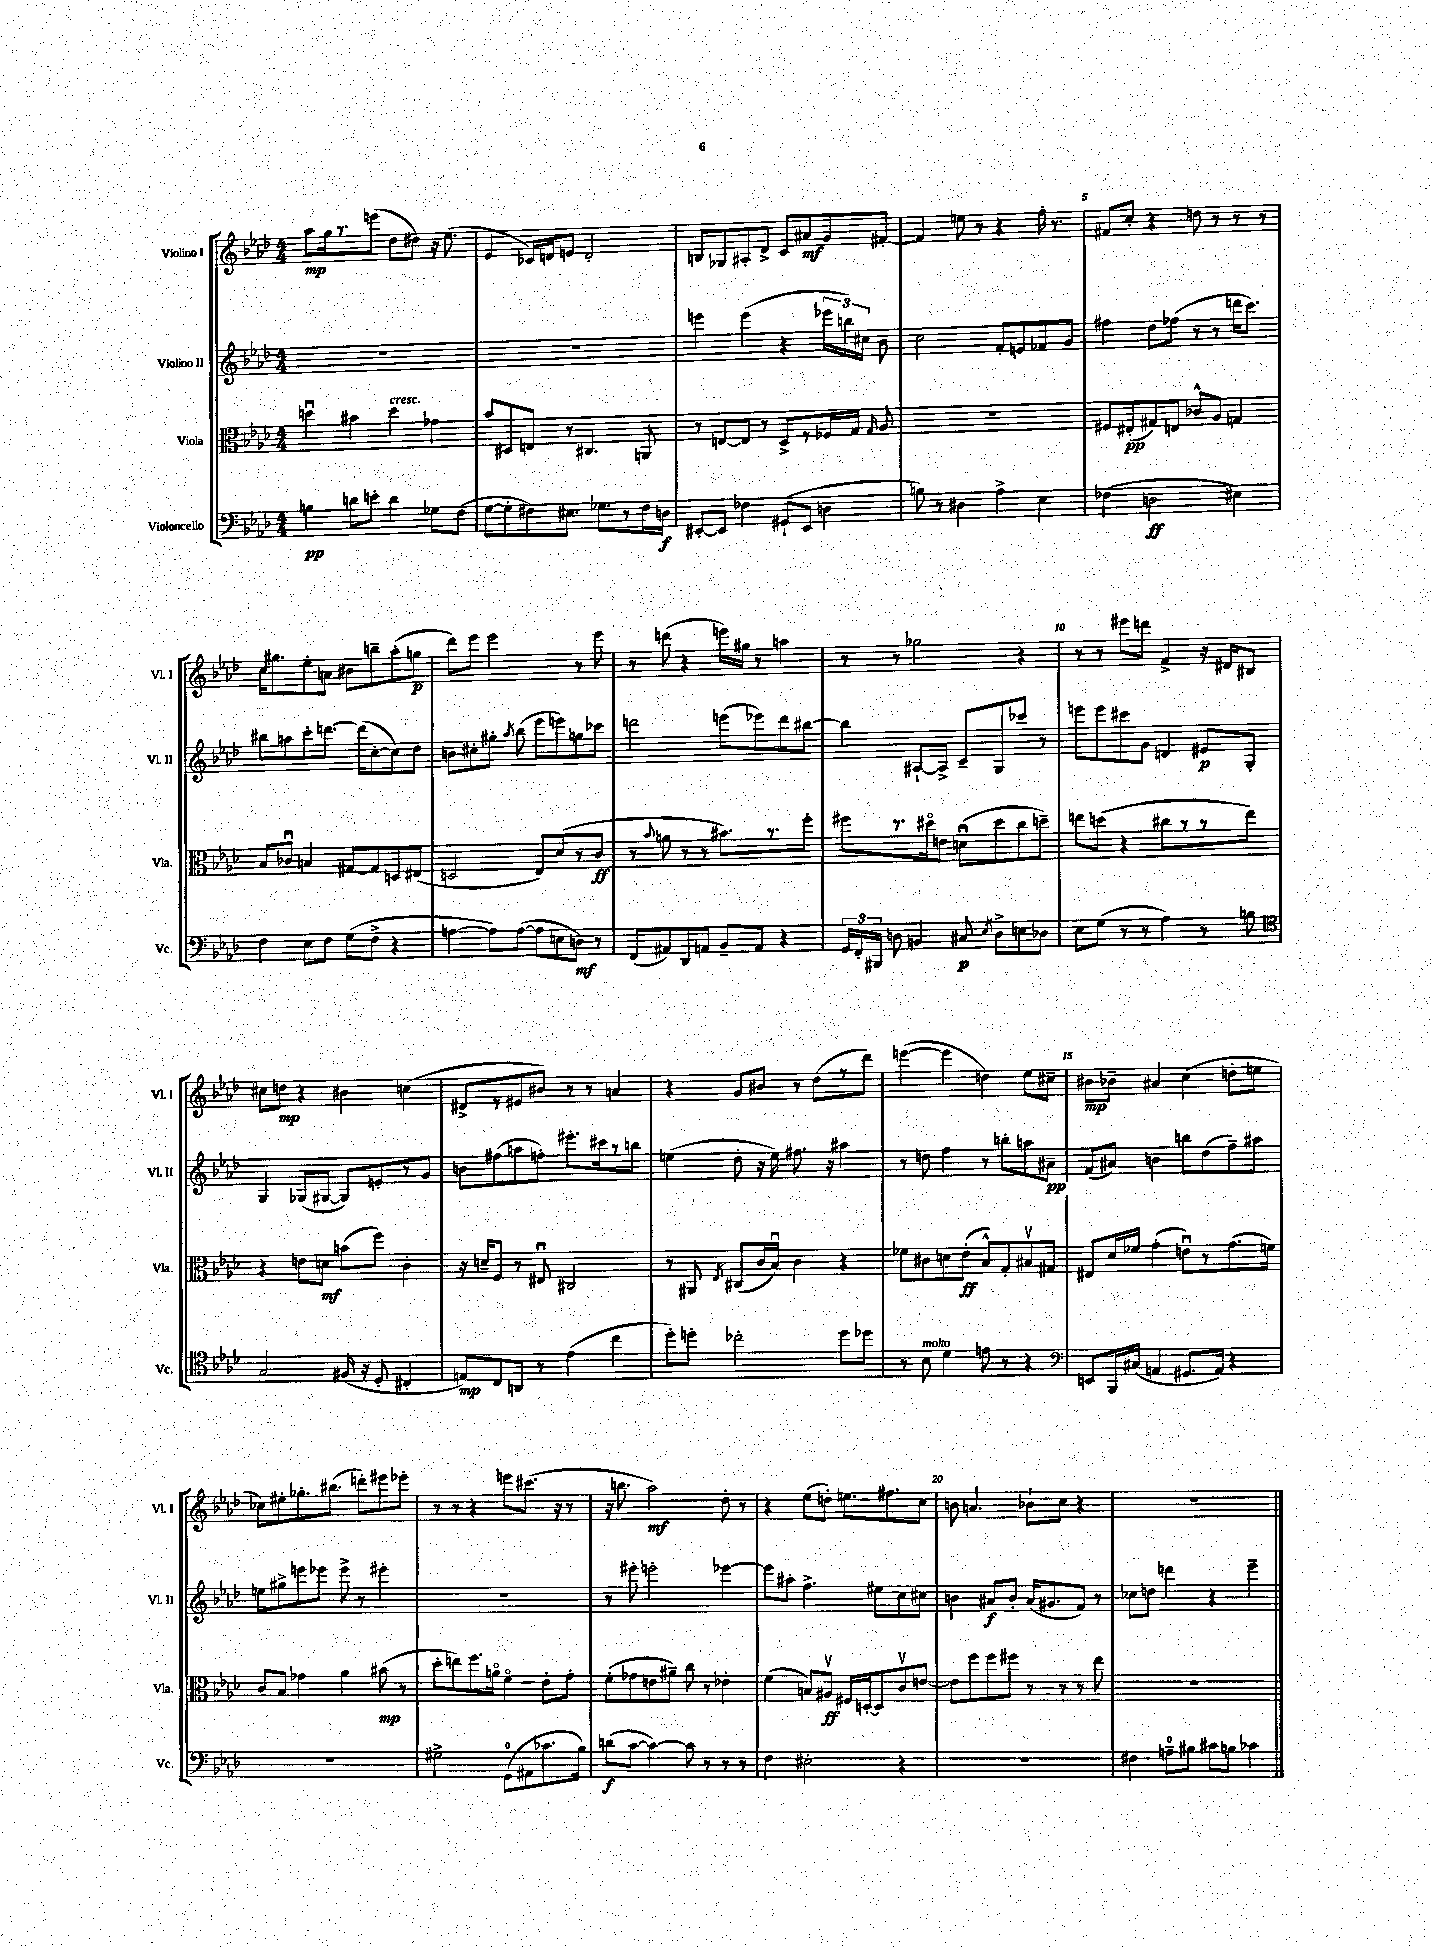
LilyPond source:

<<
\new StaffGroup <<
\new Staff = "s0" \with { instrumentName = "Violino I" shortInstrumentName = "Vl. I" } {
    \clef treble \key aes \major \numericTimeSignature \time 4/4
    \autoBeamOff aes''8[\mp g''16 r8. e'''8]( des''8[ dis''8]) r16 ees''8.( |
    ees'4 ces'16[) d'16 e'8] d'2-. |
    b8[ ges8 ais8-. des'8]-> c'8[ ais'8\mf g'8 fis'8]~-. |
    fis'4 e''8 r8 r4 f''16-. r8. |
    fis'8[ c''8]-. r4 d''8 r8 r8 r8 |
    c''16[ gis''8. ees''8-. a'8] bis'8[ b''8-- aes''8-.( g''8]\p |
    des'''8[) ees'''8] ees'''2 r8 ees'''8 |
    r8 d'''8( r4 e'''16[) gis''16] r8 a''4 |
    r8 r8 ges''2 r4 |
    r8 r8 eis'''8[ d'''8] f'4-> r16 dis'16[ bis8] |
    cis''8[ d''8]\mp r4 bis'4 c''4( |
    dis'8[-> r8 eis'8 bis'8]) r8 r8 a'4 |
    r4 g'8[ bis'8] r8 des''8[( r8 des'''8]) |
    e'''4~( e'''4 d''4) ees''8[ cis''8]-- |
    bis'8[\mp bes'8]-- ais'4 c''4( d''8[-. e''8] |
    ces''8[) eis''8-. ges''8.-. bis''8.]( d'''8[-.) eis'''8 ees'''8]-. |
    r8 r8 r4 e'''8[ cis'''8.]( r16 r8 |
    r16 b''8. aes''2\mf) des''8-. r8 |
    r4 ees''8[( d''8]-.) e''8.[ fis''8. c''8] |
    b'8 a'4. bes'8[-! c''8] r4 |
    R1 \bar "|." |
}
\new Staff = "s1" \with { instrumentName = "Violino II" shortInstrumentName = "Vl. II" } {
    \clef treble \key aes \major \numericTimeSignature \time 4/4
    \autoBeamOff R1 |
    R1 |
    e'''4 e'''4( r4 \tuplet 3/2 { ees'''16[ b''16) cis''16] } bes'8 |
    c''2 f'8[-. e'8 fes'8 g'8] |
    fis''4 des''8[ fes''8]( r8 r8 d'''16[ c'''8.]) |
    bis''8[ a''8 c'''8-. d'''8.]~ d'''16[( c''8~-. c''8) des''8] |
    b'8[ cis''8-. gis''8]-. \acciaccatura { aes''8 } bes''8( ees'''8[ e'''8) g''8 ces'''8] |
    d'''2 e'''8[( ees'''8) d'''8 bis''8]~ |
    bis''4 ais8[~-! ais8]-> c'8[-- g8 ces'''8] r8 |
    e'''8[ e'''8 cis'''8 g'8] d'4 eis'8[\p g8]-. |
    g4 ges8[( gis8]~ gis8[) e'8-. r8 g'8] |
    b'8[ fis''8( a''8 f''8]-.) eis'''8.[-. cis'''16 r8 b''8] |
    e''4( des''8-. r16 e''16) fis''8. r16 ais''4 |
    r8 d''8 f''4 r8 b''8[-. a''8 ais'8]--\pp |
    f'8[( ais'8]) b'4 b''8[ des''8( f''8--) ais''8] |
    e''8[ gis''8-> e'''8 ees'''8] ees'''8-> r8 eis'''4-. |
    R1 |
    r8 eis'''8-. e'''2-. ees'''4~ |
    ees'''8[ ais''8]-. f''4.-> eis''8[ c''8 cis''8] |
    b'4 ais'8[\f b'8]-. ais'16[( gis'8. f'8]) r8 |
    ces''8[ d''8] d'''4 r4 ees'''4-- \bar "|." |
}
\new Staff = "s2" \with { instrumentName = "Viola" shortInstrumentName = "Vla." } {
    \clef alto \key aes \major \numericTimeSignature \time 4/4
    \autoBeamOff d''4\downbow bis'4 d''4^\markup { \italic "cresc." } ges'4 |
    bes'8[ dis8 e8] r8 cis4. a,8 |
    r8 e8[~ e8] r8 des8[-> r8 fes16 g16] \grace { g16 } aes8 |
    R1 |
    fis8[ eis8-.\pp( gis8) e8] ces'8[-^ aes8] g4 |
    bes8[ ces'8]\downbow b4 gis8[~ gis8 d8 eis8]( |
    d2 ees8[) des'8( r8 c'8]\ff |
    r8 \appoggiatura { bes'8 } a'8 r8 r8 bis'8.[) r8. f''8]-. |
    fis''8[ r8. dis''16\flageolet e'8] d'8[\downbow( dis''8 c''8 d''8]--) |
    e''8[ d''8]( r4 cis''8[ r8 r8 e''8]) |
    r4 e'8[ d'8]\mf b'8[( f''8]) c'4-. |
    r16 d'16[-- f8] r8 eis8\downbow cis2 |
    r8 ais,8 \acciaccatura { ees8 } cis8[( c'16 bes16]\downbow) c'4 r4 |
    fes'8[ cis'8 d'8 ees'8]-.\ff( bes8[-^) g8-. bis8\upbow gis8] |
    eis8[ des'16 fes'16] g'4-.( e'8[\downbow) r8 g'8.( f'16]) |
    c'8[ bes8] ges'4 aes'4 bis'8\mp( r8 |
    des''8[-. e''8) f''8. a'16]\flageolet f'4\flageolet ees'8[-. g'8]-. |
    f'8[-.( ges'8 e'8 ais'8]--) c''8 r8 ees'4-. |
    f'4( b8[) ais8]\upbow\ff fis16[ d16~-. d8 c'8\upbow e'8]~ |
    e'8[ f''8 f''8 fis''8] r8 r8 r8 ees''8 |
    R1 \bar "|." |
}
\new Staff = "s3" \with { instrumentName = "Violoncello" shortInstrumentName = "Vc." } {
    \clef bass \key aes \major \numericTimeSignature \time 4/4
    \autoBeamOff b4\pp d'8[ e'8]-. d'4 ges8[ f8]( |
    g8[~ g8-. fis8) eis8.] ges8.[ r8 fis16 d16]\f |
    eis,8[~-. eis,8] fes4 gis,8[-!( eis,8] d4 |
    b8) r8 dis4 aes4-> ees4 |
    fes4( d2\ff eis4) |
    f4 ees8[ f8] g8[( f8]-> r4 |
    a4~ a8[) a8]~( a8[ e8 d8]\mf) r8 |
    f,8[( ais,8) des,8 a,8] bes,8[-- a,8] r4 |
    \tuplet 3/2 { g,16[ f,16-. bis,,16] } d8 b,4 cis8\p \acciaccatura { ees8 } d8[-> e8 des8] |
    ees8[ g8]( r8 r8 aes4) r8 b8 |
    \clef tenor g2 fis16( r16 des8-. cis4-. |
    e8[\mp) c8 a,8] r8 ees'4( c''4 |
    des''8[-.) d''8]-. ces''2-. d''8[ des''8] |
    r8 bes8^\markup { \italic "molto" } des'4 e'8 r8 r4 |
    \clef bass e,8[ bes,,16 cis16]( a,4 gis,8.[ a,16]) r4 |
    r1 |
    gis2-> g,8[-0( ais,8 ces'8. bes16]) |
    d'8[\f( c'8]~ c'4~) c'8 r8 r8 r8 |
    f4 eis2-. r4 |
    r1 |
    fis4 a8[-0-- bis8] cis'8[ b8] ces'4 \bar "|." |
}
>>
>>
\layout { \context { \Score \override BarNumber.break-visibility = ##(#f #t #t) barNumberVisibility = #(every-nth-bar-number-visible 5) } }
